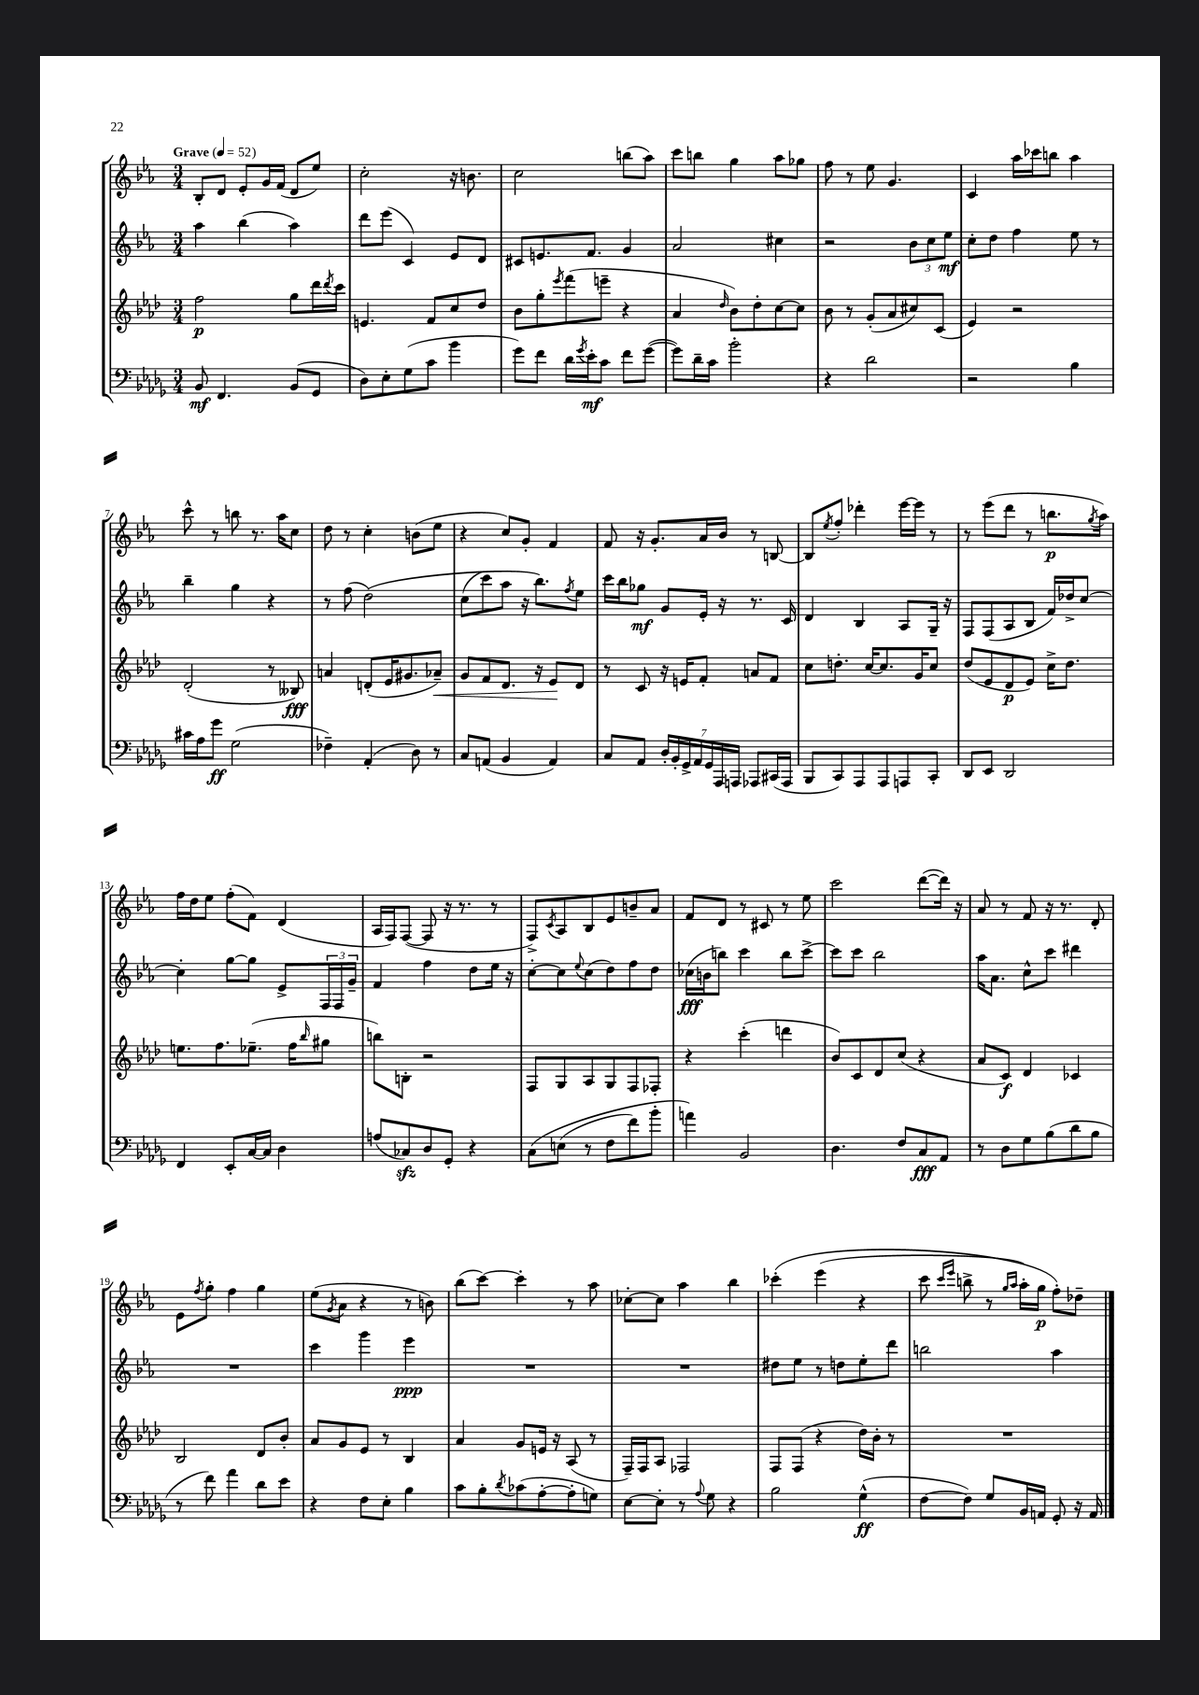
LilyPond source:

<<
\new StaffGroup <<
\new Staff = "s0" {
    \clef treble \key ees \major \numericTimeSignature \time 3/4 \tempo "Grave" 4 = 52
    bes8-. d'8 ees'8-. g'16 f'16( d'8 ees''8) |
    c''2-. r16 b'8. |
    c''2 b''8( aes''8) |
    c'''8 b''8 g''4 aes''8 ges''8 |
    f''8 r8 ees''8 g'4. |
    c'4 aes''16 ces'''16 b''8 aes''4 |
    c'''8-^ r8 b''8 r8. aes''16 c''8 |
    d''8 r8 c''4-. b'8( ees''8 |
    r4 c''8) g'8-. f'4 |
    f'8 r16 g'8.-. aes'16 bes'16 r8 b8~ |
    b8 \acciaccatura { ees''8 } f''8-. des'''4-. ees'''16~ ees'''16 r8 |
    r8 ees'''8( d'''8 r8 b''8.\p \acciaccatura { g''8 } aes''16) |
    f''16 d''16 ees''8 f''8-.( f'8) d'4( |
    aes16 f16) f8~( f8 r16 r8. r8 |
    f8->) \acciaccatura { c'8 } aes8 bes8 ees'8 b'8-- aes'8 |
    f'8 d'8 r8 cis'8 r8 ees''8 |
    c'''2 d'''8~( d'''16) r16 |
    aes'8 r8 f'8 r16 r8. d'8-. |
    ees'8 \acciaccatura { f''8 } g''8-. f''4 g''4 |
    ees''8( \acciaccatura { g'8 } aes'8 r4 r8 b'8) |
    bes''8( c'''8~) c'''4-. r8 aes''8 |
    ces''8~-. ces''8 aes''4 bes''4 |
    ces'''4-.\( ees'''4( r4 |
    c'''8 \grace { c'''16 ees'''16 } b''8-> r8 \grace { g''16 aes''16 } aes''16-.) g''16\p f''8-.\) des''8-- \bar "|." |
}
\new Staff = "s1" {
    \clef treble \key ees \major \numericTimeSignature \time 3/4
    aes''4 bes''4( aes''4) |
    d'''8 ees'''8( c'4) ees'8 d'8 |
    cis'8 e'8. f'8. g'4 |
    aes'2 cis''4 |
    r2 \tuplet 3/2 { bes'8 c''8 ees''8\mf } |
    c''8-. d''8 f''4 ees''8 r8 |
    bes''4-- g''4 r4 |
    r8 f''8( d''2)\( |
    c''8( c'''8) aes''8 r16 bes''8.\) \acciaccatura { f''8 } ees''8 |
    c'''16 bes''16 ges''8\mf g'8 ees'16-. r16 r8. c'16 |
    d'4 bes4 aes8 g16-- r16 |
    f8 f8( aes8 bes8 f'16) des''16-> c''8~ |
    c''4-. g''8~ g''8 ees'8-> \tuplet 3/2 { f16 f16 g'16-- } |
    f'4 f''4 d''8 ees''16 r16 |
    c''8~-. c''8 \appoggiatura { ees''8 } c''8( d''8) f''8 d''8 |
    ces''16\fff( b'16 b''8) c'''4 b''8 c'''8~-> |
    c'''8 c'''8 bes''2 |
    aes''16 aes'8. c''8-^ c'''8 dis'''4 |
    R2. |
    c'''4 g'''4 ees'''4\ppp |
    R2. |
    R2. |
    dis''8 ees''8 r8 d''8 ees''8-. d'''8 |
    b''2 aes''4 \bar "|." |
}
\new Staff = "s2" {
    \clef treble \key aes \major \numericTimeSignature \time 3/4
    f''2\p g''8 des'''16 \acciaccatura { des'''8 } c'''16 |
    e'4. f'8 c''8 des''8 |
    bes'8 g''8-. \acciaccatura { ees'''8 } f'''8( e'''8-- r4 |
    aes'4 \grace { des''16 } bes'8) des''8-. c''8~ c''8 |
    bes'8 r8 g'8-.( aes'8 cis''8) c'8( |
    ees'4) r2 |
    des'2-.( r8 beses8\fff) |
    a'4 d'8-.( ees'16 gis'8. aes'8--\<) |
    g'8 f'8 des'8. r16 ees'8\! des'8 |
    r8 c'8 r16 e'16 f'8-. a'8 f'8 |
    c''8 d''8.-. c''16~ c''8. g'16 c''8 |
    des''8( ees'8 des'8\p ees'8) c''16-> des''8. |
    e''8. f''8. ees''8.--( f''16 \grace { bes''16 } gis''8 |
    b''8) b8-. r2 |
    f8 g8 aes8 g8 f8 fes8-. |
    r4 c'''4-.( d'''4 |
    bes'8) c'8 des'8 c''8( r4 |
    aes'8 c'8\f) des'4 ces'4 |
    bes2 des'8 bes'8-. |
    aes'8 g'8 ees'8 r8 bes4 |
    aes'4 g'8 e'16 r16 aes8( r8 |
    f16--) f16 aes8 fes2 |
    f8 f8( r4 des''16) bes'16-. r8 |
    R2. \bar "|." |
}
\new Staff = "s3" {
    \clef bass \key des \major \numericTimeSignature \time 3/4
    bes,8\mf f,4. bes,8( ges,8 |
    des8) ees8-. ges8( c'8 bes'4 |
    ges'8) f'8 des'16 \acciaccatura { ges'8 } ees'16-.\mf c'8 f'8 ges'8~( |
    ges'8) des'16-- c'16 bes'2-. |
    r4 des'2 |
    r2 bes4 |
    cis'16 aes16 ges'8\ff ges2( |
    fes4--) aes,4-.( des8) r8 |
    c8 a,8( bes,4 a,4) |
    c8 aes,8 \tuplet 7/4 { des16-. bes,16-. ges,16-> aes,16 ges,16 aes,,16 a,,16 } aes,,8 cis,16( aes,,16 |
    bes,,8 c,8) aes,,8 aes,,8 a,,8 c,8-. |
    des,8 ees,8 des,2 |
    f,4 ees,8-. c16~ c16 des4 |
    a8( ces8\sfz) des8 ges,8-. r4 |
    c8\( e8( r8 f8 f'8) bes'8-. |
    a'4\) bes,2 |
    des4. f8 c8\fff aes,8 |
    r8 des8 ges8 bes8( des'8 bes8 |
    r8 f'8) aes'4 des'8 ees'8 |
    r4 f8 ees8-. bes4 |
    c'8 bes8-. \acciaccatura { des'8 } ces'8( aes8~-. aes8-. g8) |
    ees8~ ees8-. r8 \appoggiatura { aes8 } ges8 r4 |
    bes2 ges4-^\ff( |
    f8~ f8) ges8 bes,16 a,16 ges,8-. r16 a,16 \bar "|." |
}
>>
>>
